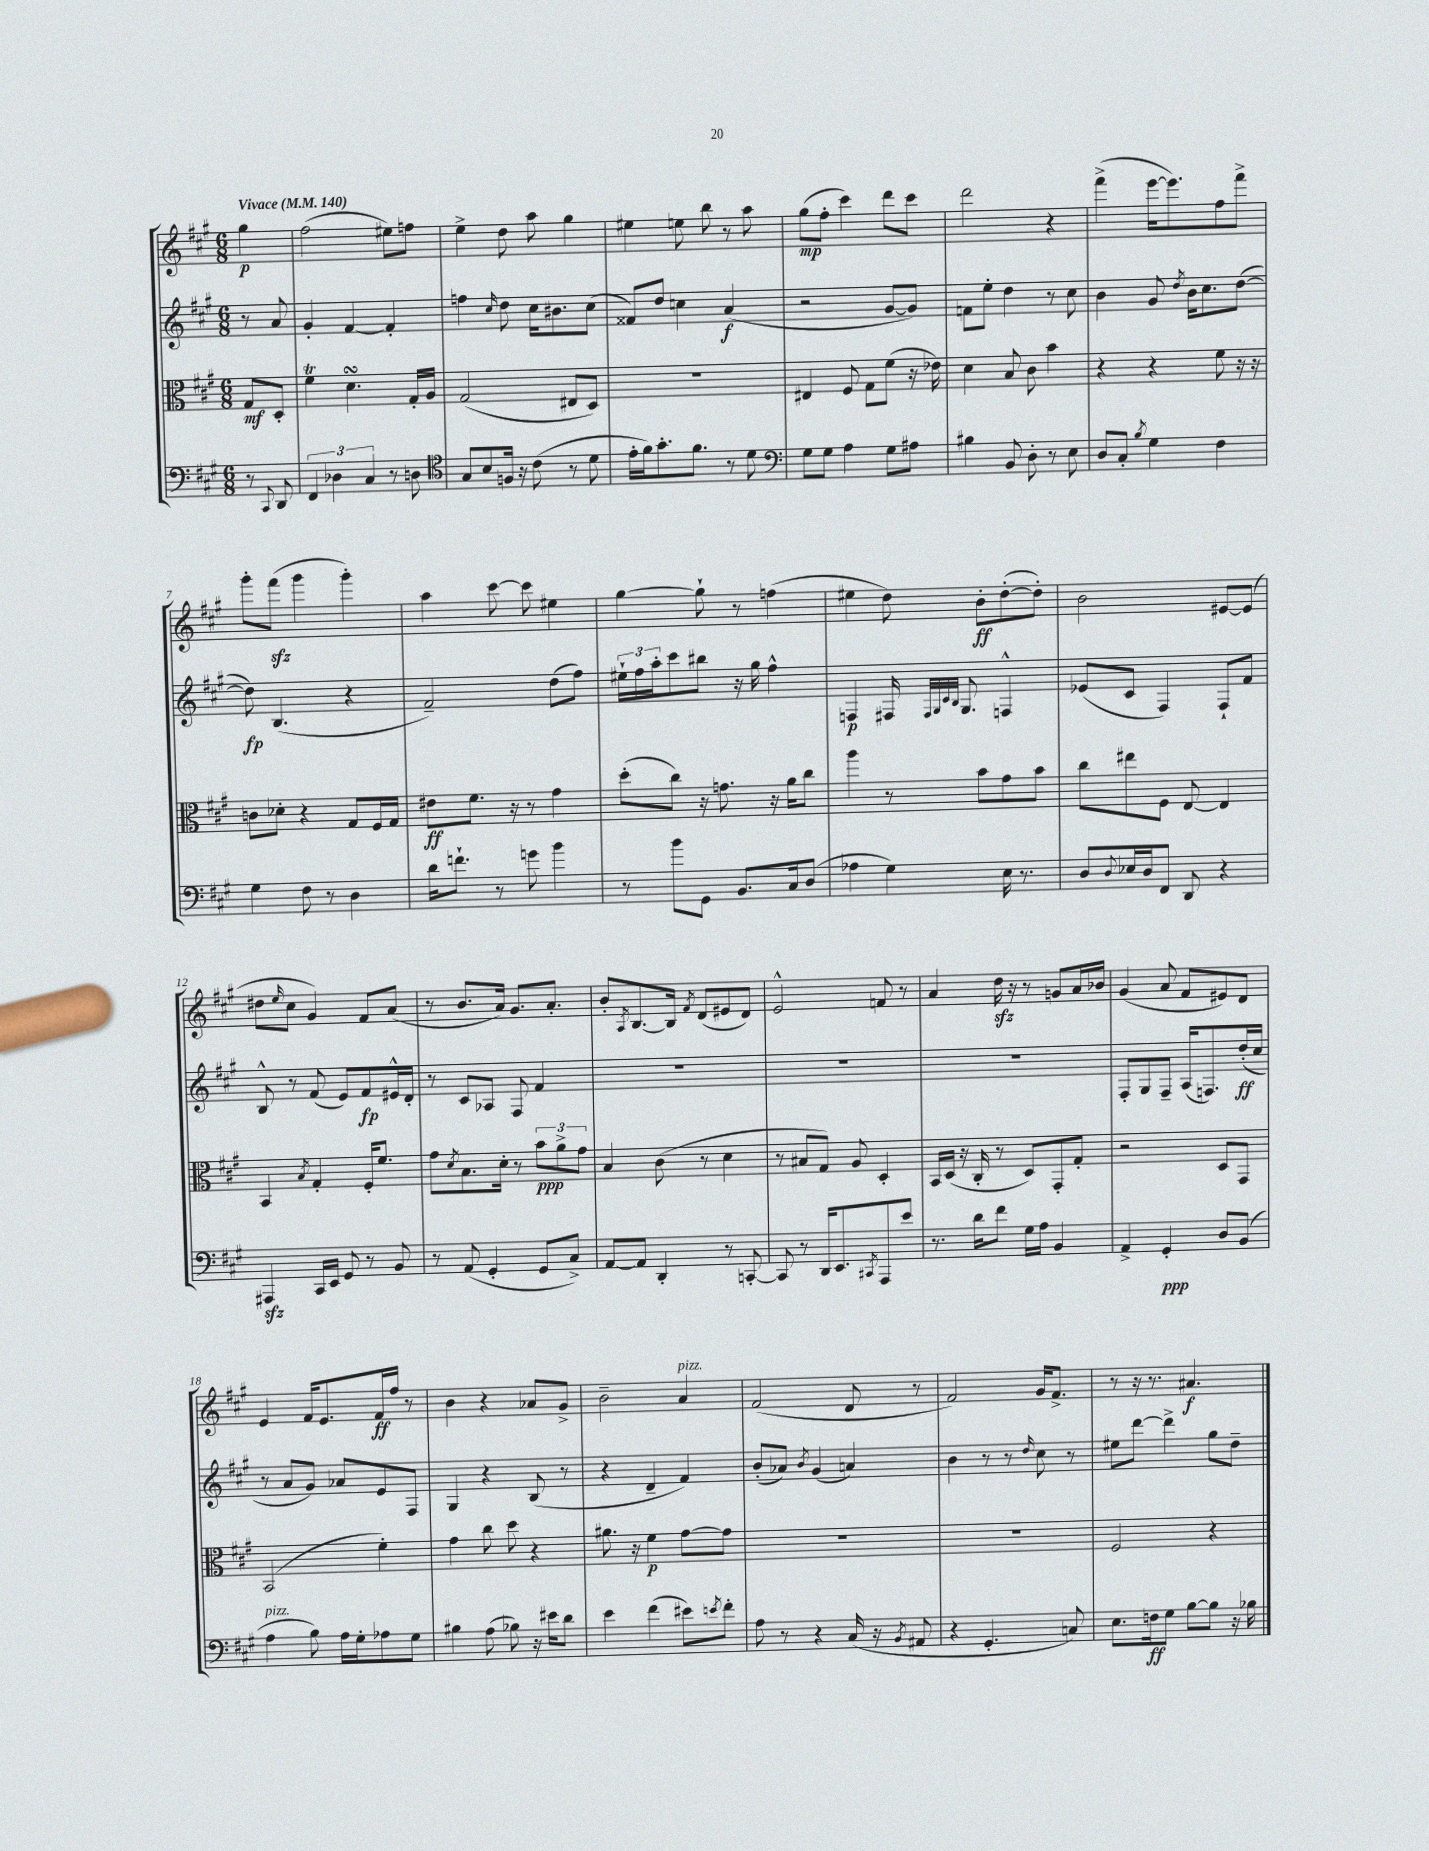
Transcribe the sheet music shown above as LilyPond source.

<<
\new StaffGroup <<
\new Staff = "s0" {
    \clef treble \key a \major \numericTimeSignature \time 6/8 \partial 4 \tempo "Vivace" 4 = 140
    gis''4\p |
    fis''2( eis''8) f''8 |
    e''4-> d''8 a''8 gis''4 |
    eis''4 e''8 b''8 r8 a''8 |
    gis''8\mp( fis''8-. cis'''4) d'''8 cis'''8 |
    d'''2 r4 |
    fis'''4->( e'''16~ e'''8.) fis''8 fis'''8-> |
    gis'''8-. fis'''8\sfz( gis'''4 gis'''4-.) |
    a''4 cis'''8~ cis'''8 eis''4 |
    gis''4~ gis''8-! r8 f''4( |
    eis''4 d''8) b'8-.\ff d''8~-.( d''8-.) |
    b'2 eis'8~ eis'8( |
    dis''8 \grace { e''16 } cis''8 gis'4) fis'8 a'8( |
    r8 b'8. a'16) gis'8. a'8.-. |
    b'8-. \acciaccatura { a8 } b8.~ b16 \acciaccatura { fis'8 } d'8( eis'8 d'8) |
    e'2-^ f'8 r8 |
    a'4 d''16\sfz r16 r8 g'8 a'16 bes'16 |
    gis'4( a'8 fis'8 eis'8) d'8 |
    e'4 fis'16 e'8. fis'16\ff fis''16 r8 |
    b'4 r4 aes'8 gis'8-> |
    b'2-- a'4^\markup { \italic "pizz." } |
    fis'2( d'8 r8 |
    fis'2) gis'16 fis'8.-> |
    r8 r16 r8. ais'4.\f \bar "|." |
}
\new Staff = "s1" {
    \clef treble \key a \major \numericTimeSignature \time 6/8 \partial 4
    r8 a'8 |
    gis'4-. fis'4~ fis'4-. |
    f''4 \grace { cis''16 } d''8 cis''16 bis'8. cis''8( |
    fisis'8) d''8 c''4 a'4\f( |
    r2 gis'8~ gis'8) |
    f'8 e''8-. d''4 r8 cis''8 |
    b'4 gis'8 \acciaccatura { d''8 } b'16 cis''8. d''8~( |
    d''8\fp) b4.( r4 |
    fis'2--) d''8( fis''8) |
    \tuplet 3/2 { eis''16-! fis''16 a''16-. } cis'''8 bis''8 r16 gis''16 fis''4-^ |
    f4\p fis16 \grace { fis32 gis32 cis'32 b32 } gis8. f4-^ |
    ees'8( cis'8 fis4) fis8-! fis'8 |
    b8-^ r8 fis'8( e'8) fis'8\fp eis'16-^ d'16-. |
    r8 cis'8 aes8 fis8 fis'4 |
    R2. |
    R2. |
    R2. |
    fis8-. gis8 fis8-- a16( f8.) d''16-.\ff( cis''16 |
    r8 a'8 gis'8) aes'8 e'8 fis8 |
    gis4 r4 b8( r8 |
    r4 d'4-- fis'4) |
    b'8-.( aes'8) \acciaccatura { b'8 } gis'4( a'4) |
    b'4 r8 r8 \grace { d''16 } cis''8 r8 |
    eis''8 d'''8~ d'''4-> gis''8 d''8-- \bar "|." |
}
\new Staff = "s2" {
    \clef alto \key a \major \numericTimeSignature \time 6/8 \partial 4
    gis8\mf d8-. |
    fis'4\trill d'4.\turn gis16-. a16 |
    gis2( eis8 d8) |
    R2. |
    eis4 fis8 gis8 fis'8( r16 ees'16) |
    d'4 b8 cis'8 b'4 |
    r4 r4 fis'8 r16 r16 |
    c'8 des'8-. r4 gis8 fis16 gis16 |
    eis'8\ff fis'8. r16 r8 gis'4 |
    d''8-.( cis''8) r16 g'8. r16 a'16 cis''8 |
    a''4 r8 b'8 gis'8 b'8 |
    cis''8 eis''8 fis8 e8~ e4 |
    b,4 \acciaccatura { b8 } gis4-. fis16-. fis'8. |
    gis'8 \acciaccatura { d'8 } b8. d'16-. r8 \tuplet 3/2 { b'8\ppp a'8-> gis'8 } |
    b4 cis'8( r8 d'4 |
    r8 bis8 gis8) a8 d4-. |
    b,16 d16( r16 cis16-. r8 d8) gis,8-. gis8-. |
    r2 d8 gis,8 |
    b,2( fis'4-.) |
    gis'4 cis''8 d''8 r4 |
    ais'8. r16 fis'4\p gis'8~ gis'8 |
    R2. |
    R2. |
    fis2 r4 \bar "|." |
}
\new Staff = "s3" {
    \clef bass \key a \major \numericTimeSignature \time 6/8 \partial 4
    r8 \appoggiatura { cis,8 } d,8 |
    \tuplet 3/2 { fis,4 des4 cis4 } r8 d8 |
    \clef tenor gis8 b8 f16 r16 cis'8( r8 d'8 |
    e'16-. fis'16) gis'8.-. fis'8. r8 d'8 |
    \clef bass gis8 gis8 a4 gis8 ais8 |
    bis4 b,8 d8-. r8 e8 |
    d8 cis8-. \acciaccatura { b8 } gis4 fis4 |
    gis4 fis8 r8 d4 |
    d'16 f'8.-! r8 g'8 b'4 |
    r8 b'8 gis,8 b,8. cis16 d8( |
    aes4 gis4) e16 r8. |
    d8 \appoggiatura { d8 } ees16 d16 fis,8 d,8 r4 |
    ais,,4\sfz cis,16 e,16 gis,8 r8 b,8 |
    r8 a,8( gis,4-. gis,8 cis8->) |
    a,8~ a,8 d,4-. r8 c,8~-. |
    c,8 r8 d,16 e,8. \acciaccatura { cis,8 } a,,8 e'8 |
    r8. d'16 fis'8 gis16 a16 b,4 |
    a,4-> gis,4-.\ppp d8 b,8( |
    a4^\markup { \italic "pizz." } b8) a16 gis16-. aes8 gis8 |
    bis4 a8( bes8) r16 eis'16 d'8 |
    e'4 fis'4( eis'8) \acciaccatura { e'8 } fis'8-. |
    a8 r8 r4 cis16( r16 \acciaccatura { b,8 } ais,8 |
    r4 gis,4.-. c8) |
    e8. f16\ff gis8 b8~ b8 r16 bes16 \bar "|." |
}
>>
>>
